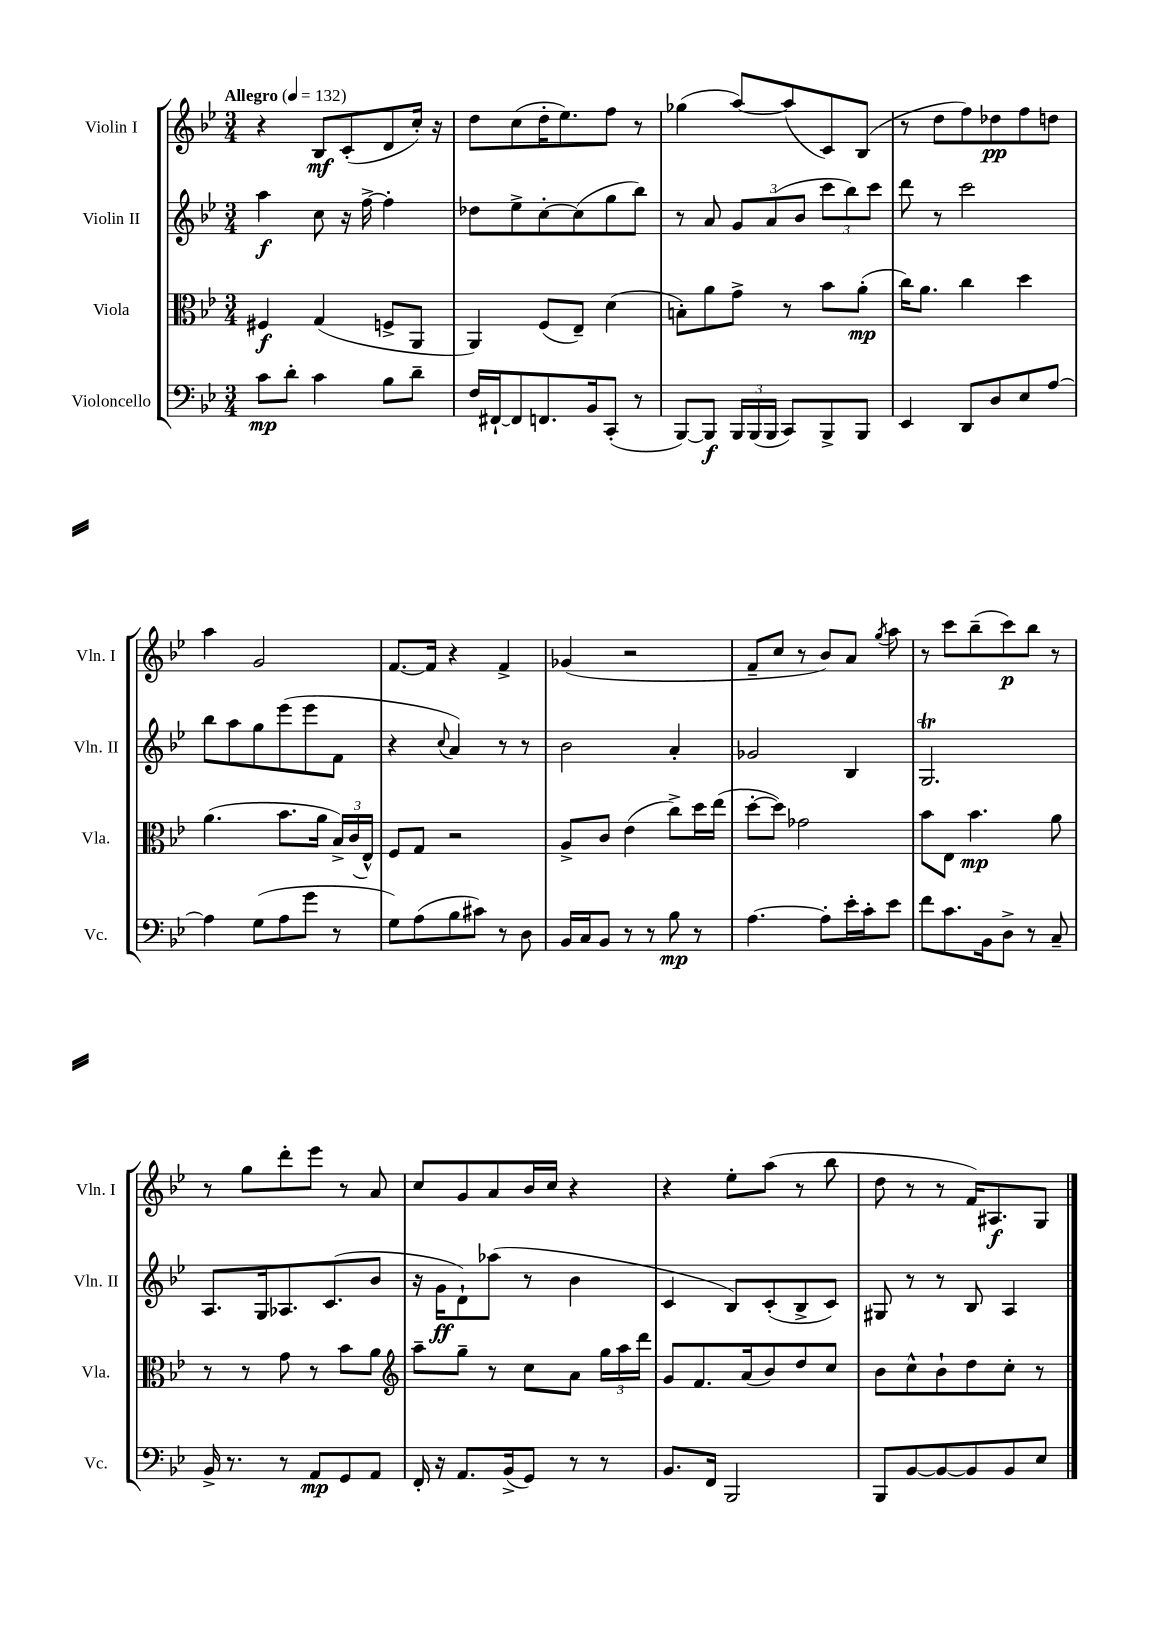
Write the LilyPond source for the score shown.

<<
\new StaffGroup <<
\new Staff = "s0" \with { instrumentName = "Violin I" shortInstrumentName = "Vln. I" } {
    \clef treble \key bes \major \numericTimeSignature \time 3/4 \tempo "Allegro" 4 = 132
    \autoBeamOff r4 bes8[\mf c'8-.( d'8 c''16]-.) r16 |
    d''8[ c''8( d''16-. ees''8.) f''8] r8 |
    ges''4( a''8[~) a''8( c'8) bes8]( |
    r8 d''8[ f''8) des''8\pp f''8 d''8] |
    a''4 g'2 |
    f'8.[~ f'16] r4 f'4-> |
    ges'4( r2 |
    f'8[-- c''8] r8 bes'8[) a'8] \acciaccatura { g''8 } a''8 |
    r8 c'''8[ bes''8--( c'''8\p) bes''8] r8 |
    r8 g''8[ d'''8-. ees'''8] r8 a'8 |
    c''8[ g'8 a'8 bes'16 c''16] r4 |
    r4 ees''8[-. a''8]( r8 bes''8 |
    d''8 r8 r8 f'16[) ais8.\f g8] \bar "|." |
}
\new Staff = "s1" \with { instrumentName = "Violin II" shortInstrumentName = "Vln. II" } {
    \clef treble \key bes \major \numericTimeSignature \time 3/4
    \autoBeamOff a''4\f c''8 r16 f''16~-> f''4-. |
    des''8[ ees''8-> c''8~-. c''8( g''8 bes''8]) |
    r8 a'8 \tuplet 3/2 { g'8[ a'8( bes'8] } \tuplet 3/2 { c'''8[ bes''8) c'''8] } |
    d'''8 r8 c'''2 |
    bes''8[ a''8 g''8 ees'''8( ees'''8 f'8] |
    r4 \appoggiatura { c''8 } a'4) r8 r8 |
    bes'2 a'4-. |
    ges'2 bes4 |
    g2.\trill |
    a8.[ g16 aes8. c'8.( bes'8] |
    r16 g'16[\ff d'8-!) aes''8]( r8 bes'4 |
    c'4 bes8[) c'8-.( bes8-> c'8]) |
    gis8 r8 r8 bes8 a4 \bar "|." |
}
\new Staff = "s2" \with { instrumentName = "Viola" shortInstrumentName = "Vla." } {
    \clef alto \key bes \major \numericTimeSignature \time 3/4
    \autoBeamOff fis4\f g4( f8[-> a,8] |
    a,4) f8[( ees8]--) d'4( |
    b8[-.) a'8 g'8]-> r8 bes'8[ a'8]-.\mp( |
    c''16[) a'8.] c''4 d''4 |
    a'4.( bes'8.[ a'16] \tuplet 3/2 { bes16[->) c'16( ees16]-^) } |
    f8[ g8] r2 |
    a8[-> c'8] ees'4( c''8[->) d''16 ees''16]( |
    d''8[~-. d''8]) ges'2 |
    bes'8[ ees8] bes'4.\mp a'8 |
    r8 r8 g'8 r8 bes'8[ a'8] |
    \clef treble a''8[-- g''8]-- r8 c''8[ a'8] \tuplet 3/2 { g''16[ a''16 d'''16] } |
    g'8[ f'8. a'16( bes'8) d''8 c''8] |
    bes'8[ c''8-^ bes'8-! d''8 c''8]-. r8 \bar "|." |
}
\new Staff = "s3" \with { instrumentName = "Violoncello" shortInstrumentName = "Vc." } {
    \clef bass \key bes \major \numericTimeSignature \time 3/4
    \autoBeamOff c'8[\mp d'8]-. c'4 bes8[ d'8]-- |
    f16[ fis,16~-! fis,8 f,8. bes,16 c,8]-.( r8 |
    bes,,8[~) bes,,8]\f \tuplet 3/2 { bes,,16[ bes,,16( bes,,16] } c,8[) bes,,8-> bes,,8] |
    ees,4 d,8[ d8 ees8 a8]~ |
    a4 g8[( a8 g'8] r8 |
    g8[) a8( bes8 cis'8]) r8 d8 |
    bes,16[ c16 bes,8] r8 r8 bes8\mp r8 |
    a4.~ a8[-. ees'16-. c'16-. ees'8] |
    f'8[ c'8. bes,16 d8]-> r8 c8-- |
    bes,16-> r8. r8 a,8[\mp g,8 a,8] |
    f,16-. r16 a,8.[ bes,16->( g,8]) r8 r8 |
    bes,8.[ f,16] bes,,2 |
    bes,,8[ bes,8~ bes,8~ bes,8 bes,8 ees8] \bar "|." |
}
>>
>>
\layout { \context { \Score \remove "Bar_number_engraver" } }
